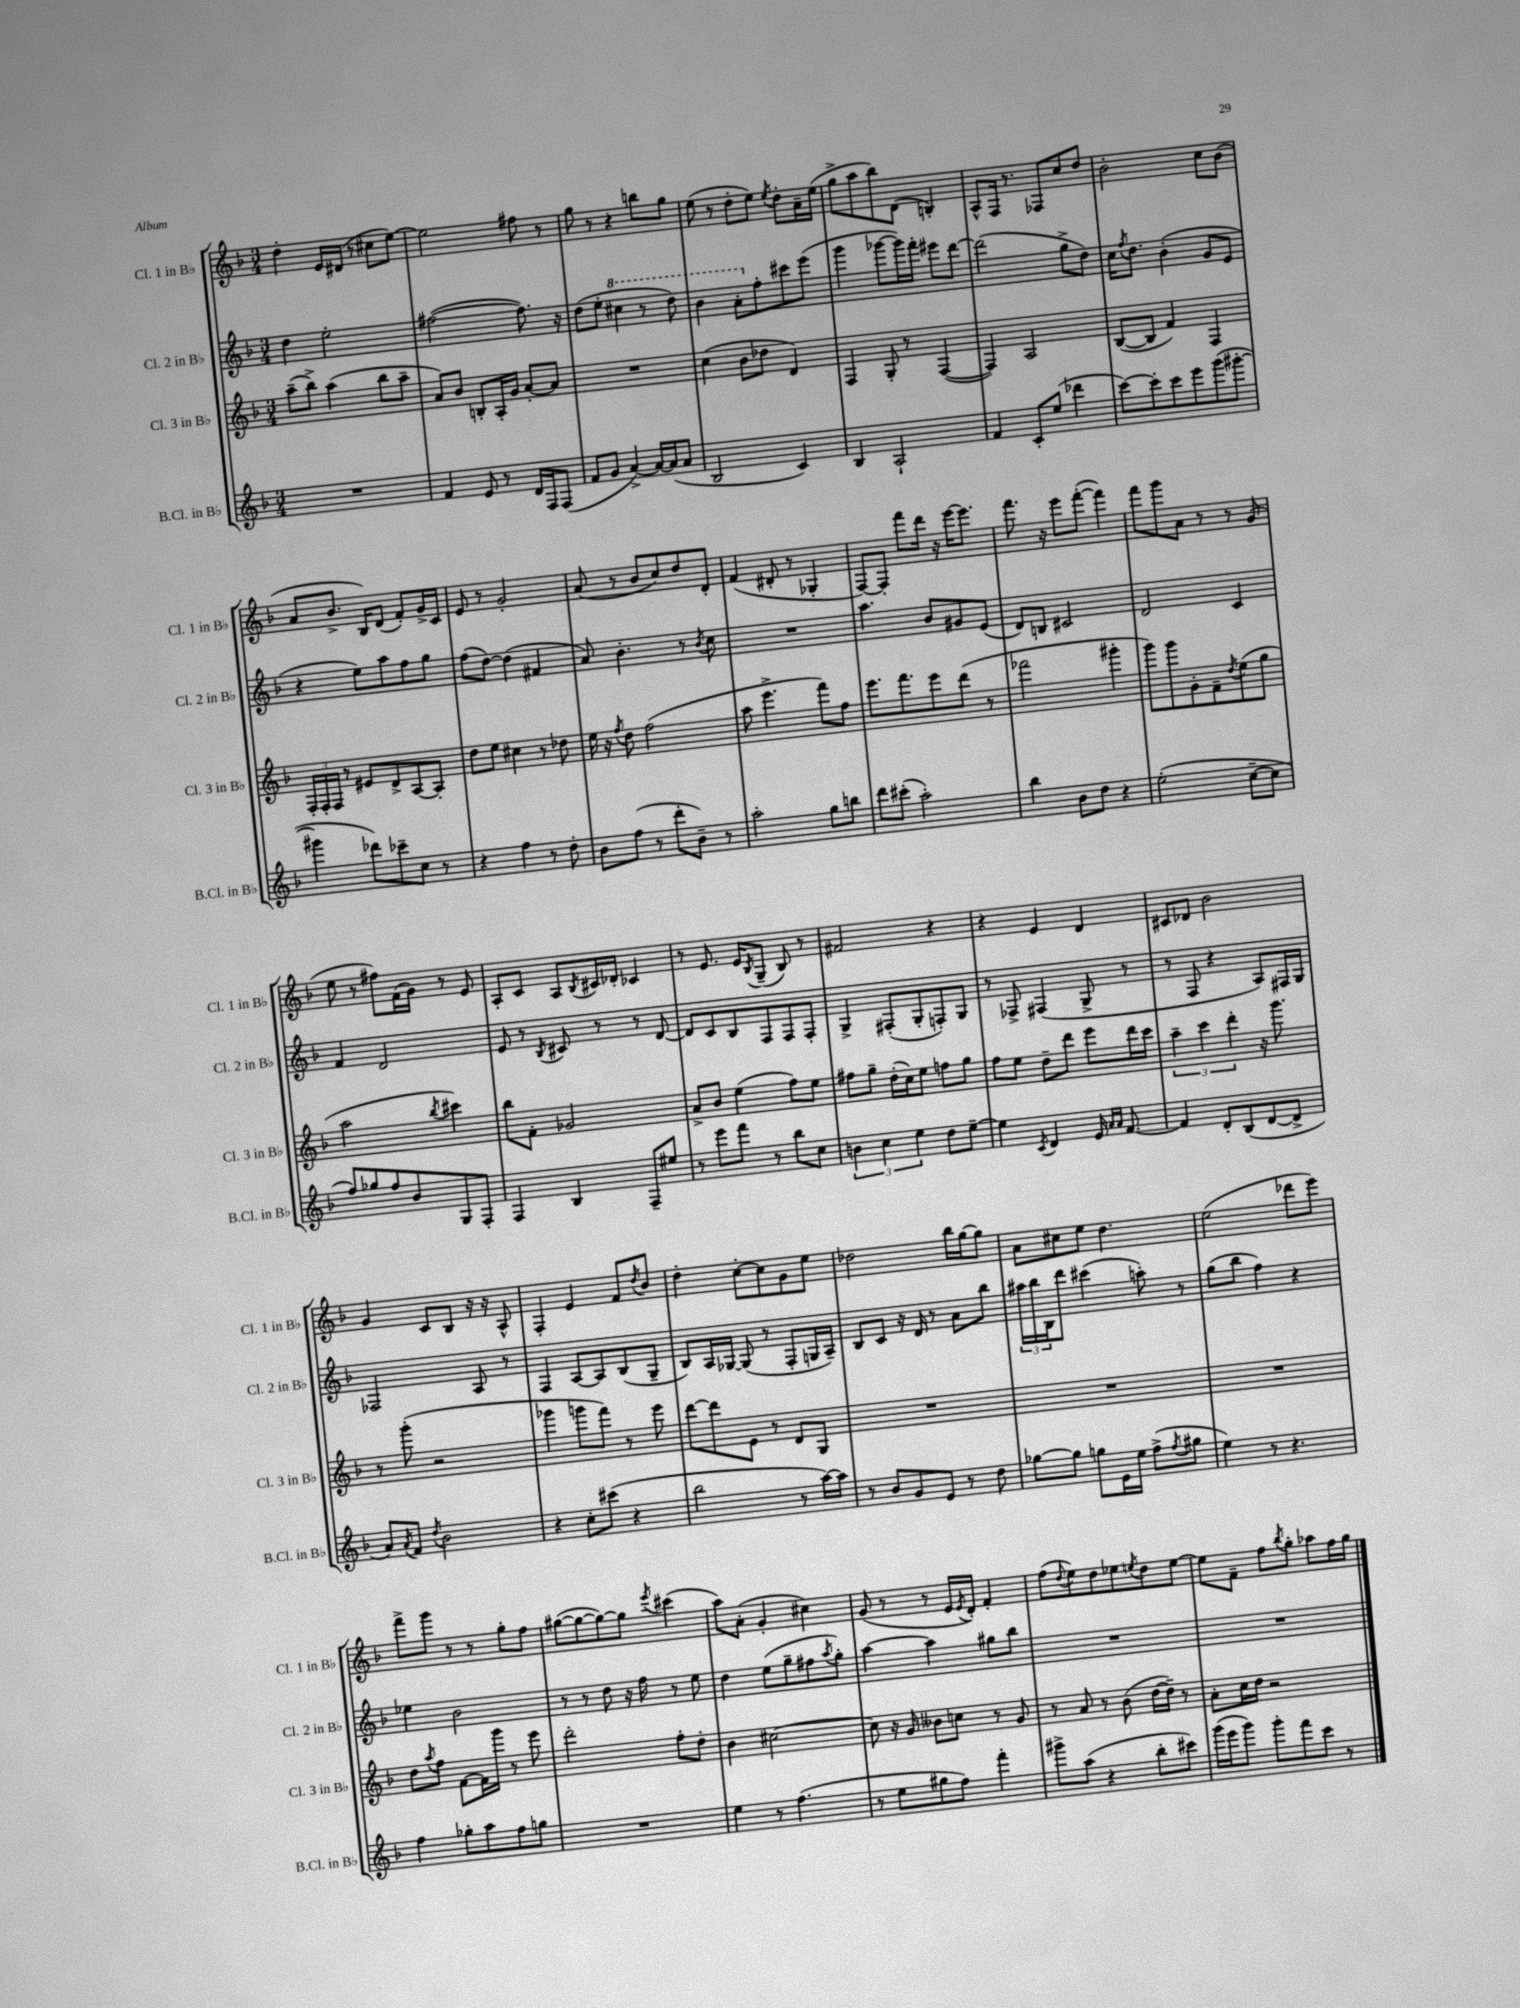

**kern	**kern	**kern	**kern
*staff4	*staff3	*staff2	*staff1
*clefG2	*clefG2	*clefG2	*clefG2
*k[b-]	*k[b-]	*k[b-]	*k[b-]
*M3/4	*M3/4	*M3/4	*M3/4
2.r	(8aa~\L	4dd\	4dd'\
.	8bb-^\J)	.	.
.	(4aa\	2ee'\	16e/LL
.	.	.	(16d#/JJ
.	.	.	8r
.	8bb-\L	.	8cc#\L
.	8aa~\J	.	[8ee\J)
=	=	=	=
4f/	8a/L)	([2ff#\	2ee\]
.	8b-/J	.	.
8e/	8B'/L	.	.
8r	16A'/L	.	.
.	16g/JJ	.	.
16d/LL	[8a'/L	8.ff#\])	8ff#\
16F/J	.	.	.
(8F/J	8a/]J	.	8r
.	.	16r	.
=	=	=	=
8f/L	2.r	(8dd\L	8gg\
8g/J	.	8ee'\J	8r
[4a^/)	.	4ccc#\	4r
16a/_LL	.	8r	8bb\L
(16a/]J	.	.	.
8a/J	.	8ddd\)	8gg\J
=	=	=	=
2B-/	(4cc\	4bb-\	(8ee\
.	.	.	8r
.	8b-\L	8aa'\L	8dd'\L
.	8dd-\J	8ff'\	8ee\J)
.	.	.	8qee/
4c/)	4d/)	8ccc#\	8dd'\L
.	.	(8eee\J	16a~\L
.	.	.	(16ee\JJ
=	=	=	=
4B-/	4F/	4ggg\	8gg^\L
.	.	.	8aa\
2A`/	8G'/	[8ggg-\L	8bb-\)
.	8r	16ggg-\]L)	(8d\J
.	.	16fff'\JJ	.
.	([4F/	8eee#\L	4B'/)
.	.	[8ddd\J	.
=	=	=	=
4f/	4F/])	(2ddd\]	8A^^/L
.	.	.	16F/Jk
.	.	.	8.r
8c'/L	2A/	.	.
(8ee/J	.	.	8F-/L
4ddd-\	.	8gg^\L	8cc/
.	.	8dd\J)	8dd/J
=	=	=	=
[8ccc\L)	([8B-/L	16cc\LK	2b-'\
.	.	8qff/	.
.	.	8.dd\J	.
8ccc'\]	8B-/]J	.	.
8ccc\	4f/)	(4b-'\	.
8eee\	.	.	.
(8ggg\	4F/	8g/L	8cc\L
[8ggg#'\J	.	8e/J	(8b-\J
=	=	=	=
4ggg#\]	24F'/LL	4r	8a/L
.	24F'/	.	.
.	24F/JJ	.	.
.	8r	.	8.b-^/J
8ddd-\L)	8e#/L	8ee\L)	.
.	.	.	16B-/LK)
8ccc-~\	8d^/	8aa\	(8d/J
8cc\J	[8A/	8ff\	8f'/L)
8r	8A'/]J	8gg\J	16g^/L
.	.	.	16c/JJ
=	=	=	=
4r	8dd\L	(8ff\L	8e/
.	8ee\J	[8dd\J)	8r
4ff\	4cc#\	(4dd\]	2g'/
8r	8r	4f#/	.
8dd'\	8dd-\	.	.
=	=	=	=
8b-\L	16ee\	8a/)	(8a/
.	16r	.	.
.	8qff/	.	.
(8ff\J	8dd\	4.b-'\	8r
8r	(2ff\	.	8b-/L
8ddd'\L	.	.	8cc/)
8b-~\J)	.	8r	8dd/
.	.	8qb-/	.
8r	.	8cc\	8d'/J
=	=	=	=
2aa'\	8aa\	2.r	(4f/
.	4.eee^\	.	.
.	.	.	8d#'/
.	.	.	8r
8gg\L	8fff\L)	.	4G-'/
8bb\J	8ff\J	.	.
=	=	=	=
8ddd\L	8.eee\L	4.aa\	[8F/L)
(8ccc#'\J	.	.	8F'/]J
.	8.fff\	.	.
2aa'\)	.	.	8fff\L
.	8eee\	8b-/L	16ddd\Jk
.	.	.	16r
.	(8ddd\J	8g#/	[16eee\LK
.	.	.	8.eee\]J
.	8r	(8e/J	.
=	=	=	=
4bb-\	2fff-\	8d/L)	8.fff\
.	.	8B/J	.
.	.	.	16r
8b-\L	.	2c#/	8eee\L
8dd\J	.	.	([8fff'\J
4r	4ggg#'\	.	4fff\])
=	=	=	=
(2ee'\	8ggg\L)	2d/	8fff\L
.	8ggg\	.	8ggg\
.	8g'\	.	8a\J
.	8f~\	.	8r
.	8qdd/	.	.
[8cc~\L	(8ee\	4c/	8r
8cc\]J	8gg\J	.	(8g/
=	=	=	=
8ff/L)	2aa\	4f/	8ee\
8gg-/	.	.	8r
8ff/	.	2d/	8ff#\L)
8b-/	.	.	(16f\L
.	.	.	16g\JJ)
.	8qbb-/	.	.
8G/	4ccc#\)	.	8r
8F'/J	.	.	8e/
=	=	=	=
4F/	8bb-\L	8e/	8A'/L
.	8f'\J	8r	8c/J
.	.	8qB-/	.
4B-/	2g-/	8c#/	8A/L
.	.	.	8qB-/
.	.	8r	16c#/L
.	.	.	16d-'/JJ
8F~/L	.	8r	4c-/
8ee#/J	.	[8d/	.
=	=	=	=
8r	8a^/L	8d/]L	8r
8eee\L	8b-/J	8c/	8.e/
8fff\J	(4ee\	8B-/	.
.	.	.	16e/LK
.	.	.	8qB-/
8r	.	8F/	(8G~/J
8bb-\L	8ff\L)	8F/	8B-/)
8cc\J	8ee\J	8F'/J	8r
=	=	=	=
6b\	8ff#\L	4G^/	2f#/
.	8gg~\J	.	.
6cc\	.	.	.
.	(16dd'\LL	(8F#'/L	.
.	16cc\J)	.	.
6ee\	.	.	.
.	8ee\J	8G'/	.
8dd\L	8ff\L	8F'/)	4r
[8ee~\J	8gg\J	8G/J	.
=	=	=	=
4ee\]	8ff\L	8r	4r
.	8ee\J	8F-^/	.
8qc/	.	.	.
4d/	8dd~\L	(4F#/	4e/
.	8ddd\J	.	.
16e/	8eee\L	8G^/	4d/
16qqa/LL	.	.	.
16qqa/JJ	.	.	.
[8.f/	.	.	.
.	16ddd\L	8r	.
.	16ccc\JJ	.	.
=	=	=	=
4f/]	6aa~\	8r	8c#/L
.	.	8F/	8d-/J
.	6ccc\	.	.
8d'/L	.	4r	2b-\
.	6ddd'\	.	.
(8B-/	.	.	.
[8d/	16r	8A/L)	.
.	8.ggg\	.	.
8d^/]J	.	16F#/L	.
.	.	16G/JJ	.
=	=	=	=
8a/L)	8r	2F-/	4g/
8qa/	.	.	.
8f/J	(8ggg'\	.	.
8qdd/	.	.	.
2b-\	2r	.	8c/L
.	.	.	8B-/J
.	.	8A/	16r
.	.	.	16r
.	.	8r	8A^^/
=	=	=	=
4r	4ggg-\	4F/	4F'/
8cc'\L	8ggg\L	[8A/L	4e/
(8ccc#\J	8fff\J)	8A/]	.
4r	8r	(8B-/	8f/L
.	.	.	8qdd/
.	8eee\	8G~/J	8b-/J
=	=	=	=
2bb-\	[8ddd\L	8B-/L)	4dd'\
.	8ddd\]	16A/L	.
.	.	[16G-/JJ	.
.	8e\J	(8G-/]	[8cc'\L
.	8r	8r	8cc\]
8r	8d/L	8F'/L	8g\
[16aa\LL)	8G/J	16G/L	8ee\J
16aa\]JJ	.	16A~/JJ)	.
=	=	=	=
8r	2.r	8B-/L	2dd-\
8b-/L	.	8c/J	.
8g/	.	16r	.
.	.	16d/	.
8e/J	.	8r	.
8r	.	8a\L	16bb-\LL
.	.	.	[16gg\J
8dd\	.	8bb-\J	8gg\]J
=	=	=	=
[8gg-\L	2.r	24aa#\LL	8a\L
.	.	24bb-\	.
.	.	24B-\J	.
8gg-\]J	.	8ddd\J	8cc#\
8gg\L	.	(4ccc#\	8ee\J
16e\L	.	.	4.dd\
16ee\JJ	.	.	.
(8ff^\L	.	8aa'\)	.
8qff/	.	.	.
8gg#\J	.	8r	.
=	=	=	=
4ee\)	2.r	(8gg\L	(2ee\
.	.	8bb-\J	.
8r	.	4ff\)	.
4.r	.	.	.
.	.	4r	8ddd-\L
.	.	.	8eee\J)
=	=	=	=
4ff\	8dd\L	4ee-\	8fff^\L
.	8qaa/	.	.
.	8ff\J	.	8ggg\J
8gg-'\L	[8f\L	2b-\	8r
8aa\	16f\]L	.	8r
.	16ggg\JJ	.	.
8ff\	8r	.	8gg'\L
8gg\J	8eee\	.	8ff\J
=	=	=	=
2.r	2ddd'\	8r	([8gg#\L
.	.	8r	8gg#\_
.	.	8dd\	8gg#\_)
.	.	16r	8gg#\]J
.	.	16ff\	.
.	.	.	8qeee/
.	8ff'\L	8r	(4ccc#\
.	8dd'\J	8ee\	.
=	=	=	=
4ee\	4b-\	4dd\	8aa\L)
.	.	.	(8a'\J
8r	[2cc#\	(8ee\L	4g'/
(4.ff\	.	8gg~\	.
.	.	8ff#\	4cc#\)
.	.	8qaa/	.
.	.	8gg'\J)	.
=	=	=	=
8r	8cc#\]	[4aa\	(8g/
8ee\L	16r	.	8r
.	16g/	.	.
8gg#\	8b--\L	4aa\]	8r
8ff\J)	8cc\J	.	16e/LL
.	.	.	8qe/
.	.	.	16d'/JJ)
4fff'\	8r	8gg#\L	4f'/
.	8g/	8bb-\J	.
=	=	=	=
8ggg#^\L	8r	2.r	(8ff\L
.	.	.	8qqdd/
(8aa\J	8a/	.	8ee\)
4r	8r	.	8dd\
.	(8b-\	.	8ee-\
.	.	.	8qee/
8bb-'\L	[16dd\LL	.	8dd\
.	16dd~\]JJ)	.	.
8ccc#\J)	8r	.	[8ee\J
=	=	=	=
(16ggg\LL	8a'\L	2.r	8ee\]L
16eee\J	.	.	.
8ggg\J)	16cc\L	.	8f~\J
.	16dd\JJ	.	.
8ggg'\L	2r	.	8ff\L
.	.	.	8qbb-/
8fff\	.	.	8gg'\J
8ccc\J	.	.	8aa-\L
8r	.	.	16ff\L
.	.	.	16gg\JJ
==	==	==	==
*-	*-	*-	*-
